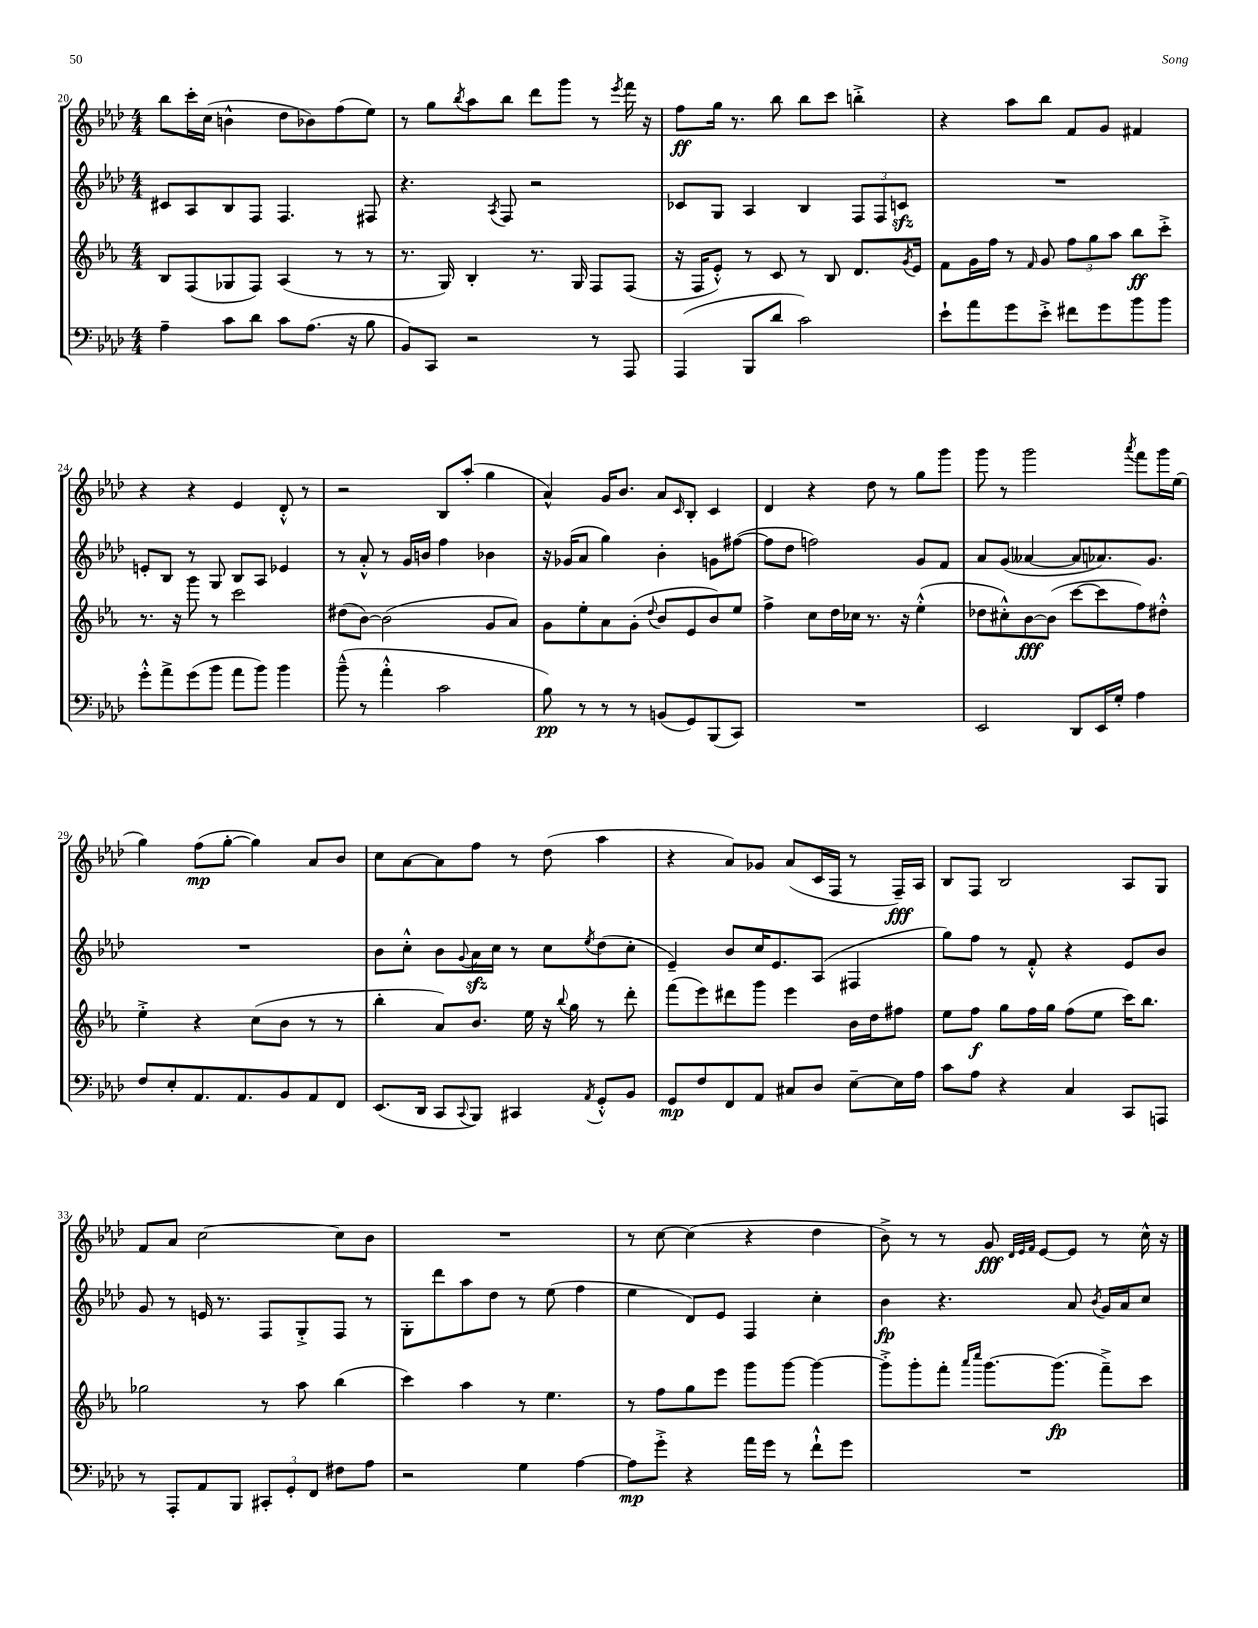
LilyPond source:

<<
\new StaffGroup <<
\new Staff = "s0" {
    \clef treble \key aes \major \numericTimeSignature \time 4/4
    bes''8 c'''16-. c''16( b'4-^ des''8 bes'8) f''8( ees''8) |
    r8 g''8 \acciaccatura { bes''8 } aes''8 bes''8 des'''8 g'''8 r8 \acciaccatura { ees'''8 } f'''16 r16 |
    f''8\ff g''16 r8. bes''8 bes''8 c'''8 b''4-.-> |
    r4 aes''8 bes''8 f'8 g'8 fis'4 |
    r4 r4 ees'4 des'8-.-^ r8 |
    r2 bes8 aes''8-.( g''4 |
    aes'4-^) g'16 bes'8. aes'8 \grace { c'16 } bes8-. c'4 |
    des'4 r4 des''8 r8 g''8 g'''8 |
    g'''8 r8 g'''2 \acciaccatura { aes'''8 } f'''8 g'''16 ees''16( |
    g''4) f''8\mp( g''8~-. g''4) aes'8 bes'8 |
    c''8 aes'8~ aes'8 f''8 r8 des''8( aes''4 |
    r4 aes'8) ges'8 aes'8( c'16 f16 r8 f16--\fff) aes16 |
    bes8 f8 bes2 aes8 g8 |
    f'8 aes'8 c''2~ c''8 bes'8 |
    R1 |
    r8 c''8~ c''4( r4 des''4 |
    bes'8->) r8 r8 g'8\fff \grace { des'32 ees'32 f'32 } ees'8~ ees'8 r8 c''16-^ r16 \bar "|." |
}
\new Staff = "s1" {
    \clef treble \key aes \major \numericTimeSignature \time 4/4
    cis'8 aes8 bes8 f8 f4. fis8 |
    r4. \acciaccatura { aes8 } f8 r2 |
    ces'8 g8 aes4 bes4 \tuplet 3/2 { f8 f8 c'8\sfz } |
    R1 |
    e'8-. bes8 r8 g8 bes8 aes8 ees'4 |
    r8 aes'8-.-^ r8 g'16 b'16 f''4 bes'4 |
    r16 ges'16( aes'8 g''4) bes'4-. g'8 fis''8~( |
    fis''8 des''8 f''2) g'8 f'8 |
    aes'8 g'8( aeses'4~ aeses'8 aes'8.) g'8. |
    R1 |
    bes'8 c''8-.-^ bes'8 \appoggiatura { g'8 } aes'16\sfz c''16 r8 c''8 \acciaccatura { ees''8 } des''8( c''8-. |
    ees'4--) bes'8 c''16 ees'8. aes8( fis4 |
    g''8) f''8 r8 f'8-.-^ r4 ees'8 bes'8 |
    g'8 r8 e'16 r8. f8 g8-.-> f8 r8 |
    g8-. des'''8 aes''8 des''8 r8 ees''8( f''4 |
    ees''4 des'8) ees'8 f4 c''4-. |
    bes'4\fp r4. aes'8 \acciaccatura { bes'8 } g'16 aes'16 c''8 \bar "|." |
}
\new Staff = "s2" {
    \clef treble \key ees \major \numericTimeSignature \time 4/4
    bes8 f8( ges8 f8) aes4( r8 r8 |
    r8. g16) bes4-. r8. g16 f8 f8( |
    r16 f16 ees'8-.-^) r8 c'8 r8 bes8 d'8. \acciaccatura { g'8 } ees'16 |
    f'8 g'16 f''16 r8 \grace { f'16 } g'8 \tuplet 3/2 { f''8 g''8 aes''8 } bes''8\ff c'''8-.-> |
    r8. r16 g'''8 r8 c'''2 |
    dis''8( bes'8~) bes'2( g'8 aes'8) |
    g'8 ees''8-. aes'8 g'8-.( \appoggiatura { d''8 } bes'8 ees'8 bes'8) ees''8 |
    f''4-> c''8 d''16 ces''16 r8. r16 ees''4-.-^( |
    des''8 cis''8-.-^) bes'8~\fff bes'8( c'''8~ c'''8 f''8) dis''8-.-^ |
    ees''4-.-> r4 c''8( bes'8 r8 r8 |
    bes''4-. aes'8) bes'8. ees''16 r16 \appoggiatura { bes''8 } g''16 r8 d'''8-. |
    f'''8( ees'''8) dis'''8 g'''8 ees'''4 bes'16 d''16 fis''8 |
    ees''8 f''8\f g''8 f''16 g''16 f''8( ees''8 c'''16) bes''8. |
    ges''2 r8 aes''8 bes''4( |
    c'''4) aes''4 r8 ees''4. |
    r8 f''8 g''8 ees'''8 g'''8 g'''8~ g'''4~ |
    g'''8-.-> g'''8-. f'''8-. \grace { aes'''16 c''''16 } g'''8.~ g'''8.\fp( f'''8--->) c'''8 \bar "|." |
}
\new Staff = "s3" {
    \clef bass \key aes \major \numericTimeSignature \time 4/4
    aes4-- c'8 des'8 c'8 aes8.( r16 bes8 |
    bes,8) c,8 r2 r8 aes,,8 |
    aes,,4( bes,,8 des'8 c'2) |
    ees'8-! aes'8 g'8 ees'8-.-> fis'8 g'8 bes'8 bes'8 |
    g'8-.-^ aes'8-> g'8( bes'8 aes'8 bes'8) bes'4 |
    bes'8---^( r8 aes'4-.-^ c'2 |
    bes8\pp) r8 r8 r8 b,8( g,8) bes,,8( c,8) |
    R1 |
    ees,2 des,8 ees,16 g16-. aes4 |
    f8 ees8-. aes,8. aes,8. bes,8 aes,8 f,8 |
    ees,8.( des,16 c,8 \appoggiatura { c,8 } bes,,8) cis,4 \acciaccatura { aes,8 } g,8-.-^ bes,8 |
    g,8\mp f8 f,8 aes,8 cis8 des8 ees8~-- ees16 aes16 |
    c'8 aes8 r4 c4 c,8 a,,8 |
    r8 aes,,8-. aes,8 bes,,8 \tuplet 3/2 { cis,8-. g,8-. f,8 } fis8 aes8 |
    r2 g4 aes4~ |
    aes8\mp g'8-.-> r4 aes'16 g'16 r8 f'8-!-^ g'8 |
    R1 \bar "|." |
}
>>
>>
\layout { \context { \Score currentBarNumber = #20 } }
